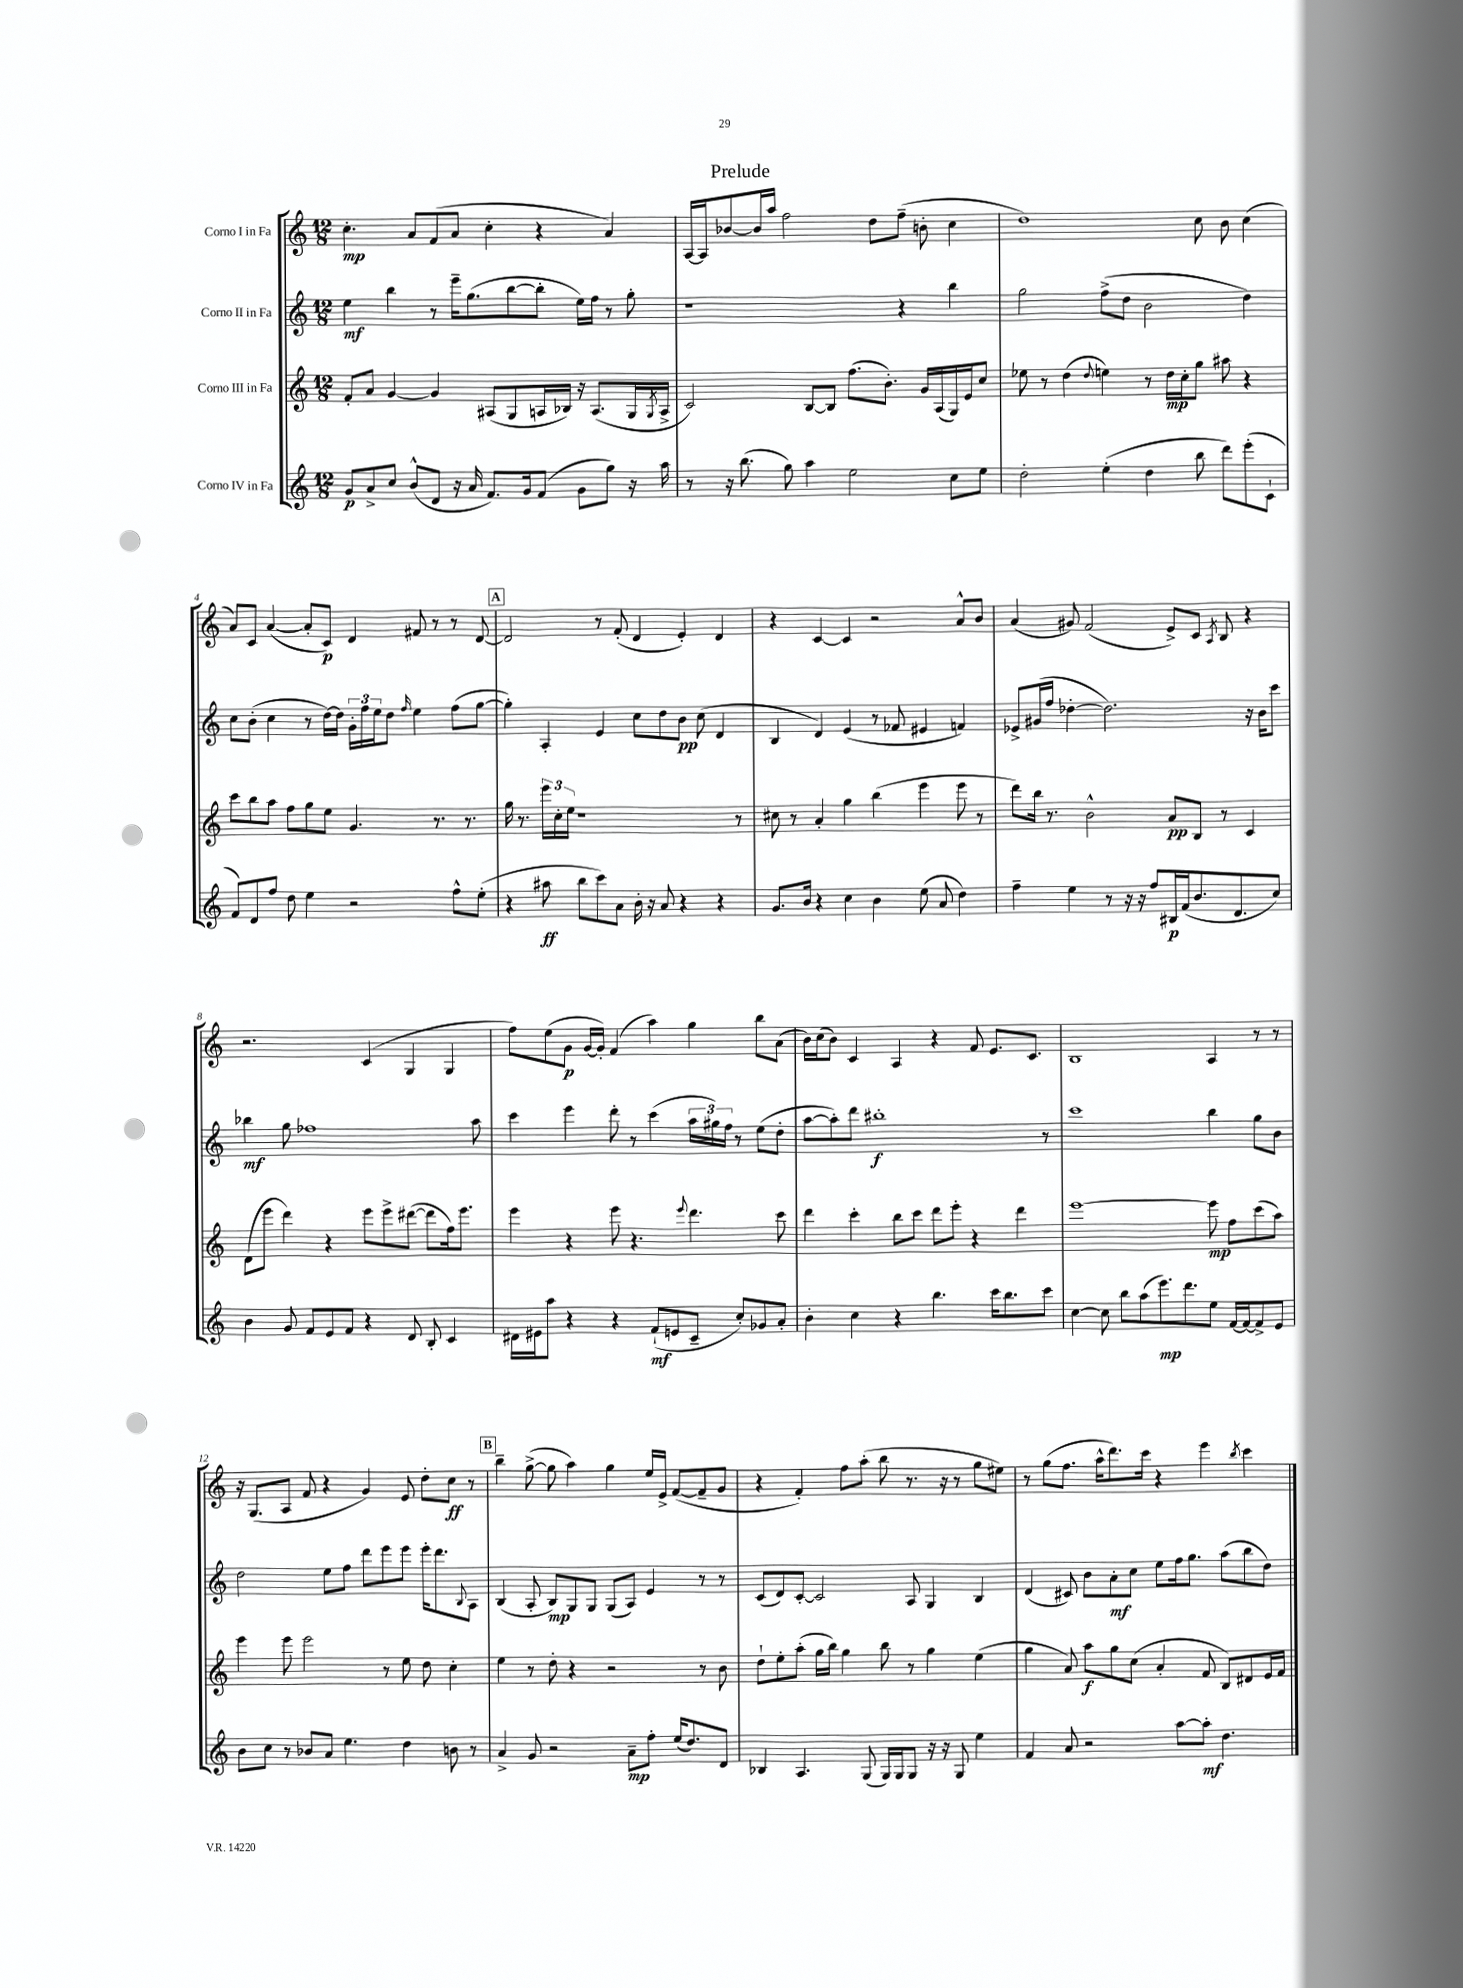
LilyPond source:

\header { title = "Prelude" }
<<
\new StaffGroup <<
\new Staff = "s0" \with { instrumentName = "Corno I in Fa" } {
    \clef treble \key c \major \numericTimeSignature \time 12/8
    c''4.-.\mp a'8 f'8( a'8 c''4-. r4 a'4) |
    a16~ a16 bes'8~ bes'16 a''16 f''2 d''8 f''8--( b'8-. c''4 |
    d''1) c''8 b'8 c''4( |
    a'8) c'8 a'4~( a'8-. c'8\p) d'4 fis'8 r8 r8 d'8~ |
    \mark \markup { \box "A" } d'2 r8 f'8-.( d'4 e'4-.) d'4 |
    r4 c'4~ c'4 r2 a'8-^ b'8 |
    a'4( gis'8) f'2( e'8->) c'8 \acciaccatura { a8 } b8 r4 |
    r2. c'4( g4 g4 |
    f''8) e''8( g'8\p g'16~ g'16-.) f'4( a''4) g''4 b''8 a'8( |
    b'16) c''16( b'8) c'4 a4 r4 f'8 e'8. c'8. |
    b1 a4 r8 r8 |
    r16 g8.( a8 f'8 r4 g'4) e'8 d''8-. c''8\ff r8 |
    \mark \markup { \box "B" } b''4-- g''8~->( g''8 a''4) g''4 e''16 e'16-> f'8~( f'8-- g'8 |
    r4 f'4-.) f''8 a''8-.( b''8 r8. r16 r8 g''8 eis''8) |
    r8 g''8( f''8. a''16-^ d'''8.) c'''16 r4 e'''4 \acciaccatura { b''8 } c'''4 \bar "|." |
}
\new Staff = "s1" \with { instrumentName = "Corno II in Fa" } {
    \clef treble \key c \major \numericTimeSignature \time 12/8
    e''4\mf b''4 r8 e'''16-- g''8.( b''8~ b''8-. e''16) f''16 r8 g''8-. |
    r1 r4 b''4 |
    g''2 f''8->( d''8 b'2 d''4) |
    c''8 b'8-.( c''4 r8 d''16~) d''16 \tuplet 3/2 { g'16-. f''16 e''16 } d''8 \grace { f''16 } e''4 f''8( g''8~ |
    \mark \markup { \box "A" } g''4-.) a4-. e'4 c''8 d''8 b'8\pp c''8( d'4 |
    b4 d'4) e'4( r8 fes'8 eis'4 f'4) |
    ees'8-> gis'16( f''16 des''4~-. des''2.) r16 b'16 c'''8 |
    bes''4\mf g''8 fes''1 a''8 |
    c'''4 e'''4 d'''8-. r8 c'''4( \tuplet 3/2 { a''16 gis''16) f''16 } r8 e''8( d''8-. |
    a''8~ a''8-.) d'''8 bis''1-.\f r8 |
    c'''1 b''4 g''8 b'8 |
    d''2 e''8 f''8 d'''8 e'''8 e'''8 e'''16-. d'''8. \appoggiatura { b8 } a8 |
    \mark \markup { \box "B" } b4( a8-. b8\mp) g8 g8 g8( a8) e'4 r8 r8 |
    c'8( d'8) c'8~-. c'2 a8 g4 b4 |
    d'4( cis'8) b'8 a'8-.\mf c''8 e''8 f''16 g''8. a''8( b''8 d''8) \bar "|." |
}
\new Staff = "s2" \with { instrumentName = "Corno III in Fa" } {
    \clef treble \key c \major \numericTimeSignature \time 12/8
    f'8-. a'8 g'4~ g'4 ais8( g8 a16 bes16) r16 a8.( g16 \acciaccatura { g8 } a16-> |
    c'2) b8~ b8 f''8.( b'8.-.) g'16 a16( g16) e'16 c''8 |
    ees''8 r8 d''4( \appoggiatura { d''8 } e''4) r8 d''16\mp c''16-. g''8 ais''8 r4 |
    c'''8 b''8 a''8 f''8 g''8 e''8 g'4. r8. r8. |
    \mark \markup { \box "A" } g''16 r8. \tuplet 3/2 { e'''16 c''16-. e''16 } r1 r8 |
    cis''8 r8 a'4-. g''4 b''4( e'''4 e'''8 r8 |
    d'''8) b''16 r8. b'2-^ a'8\pp b8 r8 c'4 |
    d'8( e'''8 d'''4) r4 e'''8 e'''8-> dis'''8~( dis'''8 f''16) e'''8. |
    e'''4 r4 e'''8 r4. \appoggiatura { e'''8 } d'''4. c'''8 |
    d'''4 c'''4-. b''8 c'''8 d'''8 e'''8-. r4 d'''4 |
    e'''1~ e'''8\mp f''8 c'''8( a''8) |
    e'''4 e'''8 e'''2 r8 e''8 d''8 c''4-. |
    \mark \markup { \box "B" } e''4 r8 d''8-. r4 r2 r8 b'8 |
    d''8-! e''8-. a''8-.( g''16 b''16) g''4 b''8 r8 g''4 e''4( |
    g''4 a'8) a''8\f g''8 c''8( a'4-. f'8 b8) dis'8 e'16 f'16 \bar "|." |
}
\new Staff = "s3" \with { instrumentName = "Corno IV in Fa" } {
    \clef treble \key c \major \numericTimeSignature \time 12/8
    g'8\p a'8-> c''8 b'8-^( d'8 r16 a'16 f'8.) g'16 f'8( g'8 g''8) r16 a''16 |
    r8 r16 b''8.( g''8) a''4 e''2 c''8 e''8 |
    d''2-. e''4-.( d''4 b''8 d'''8) e'''8-.( c'8-! |
    f'8) d'8 f''8 d''8 e''4 r2 f''8-^ e''8-.( |
    \mark \markup { \box "A" } r4 ais''8\ff b''8 c'''8) a'8 b'16-. r16 a'8 r4 r4 |
    g'8. b'16 r4 c''4 b'4 e''8( a'8 d''4) |
    f''4-- e''4 r8 r16 r16 f''8 bis16\p f'16( b'8. d'8. c''8) |
    b'4 g'8 f'8 e'8 f'8 r4 d'8 b8-. c'4 |
    dis'16 eis'16 a''8 r4 r4 f'8-!\mf( e'8 c'8-- c''8-.) ges'8 a'8-. |
    b'4-. c''4 r4 b''4. c'''16 b''8. c'''8 |
    c''4~ c''8 b''8 a''8( e'''8.\mp) d'''8. e''8 f'16~ f'16~ f'8-> e'8 |
    b'8 c''8 r8 bes'8 a'8 e''4. d''4 b'8 r8 |
    \mark \markup { \box "B" } a'4-> g'8 r2 a'8--\mp f''8-. e''16( d''8.) d'8 |
    bes4 a4. g8( g16) g16 g8 r16 r16 g8 e''4 |
    f'4 a'8 r2 a''8~ a''8-.\mf d''4. \bar "|." |
}
>>
>>
